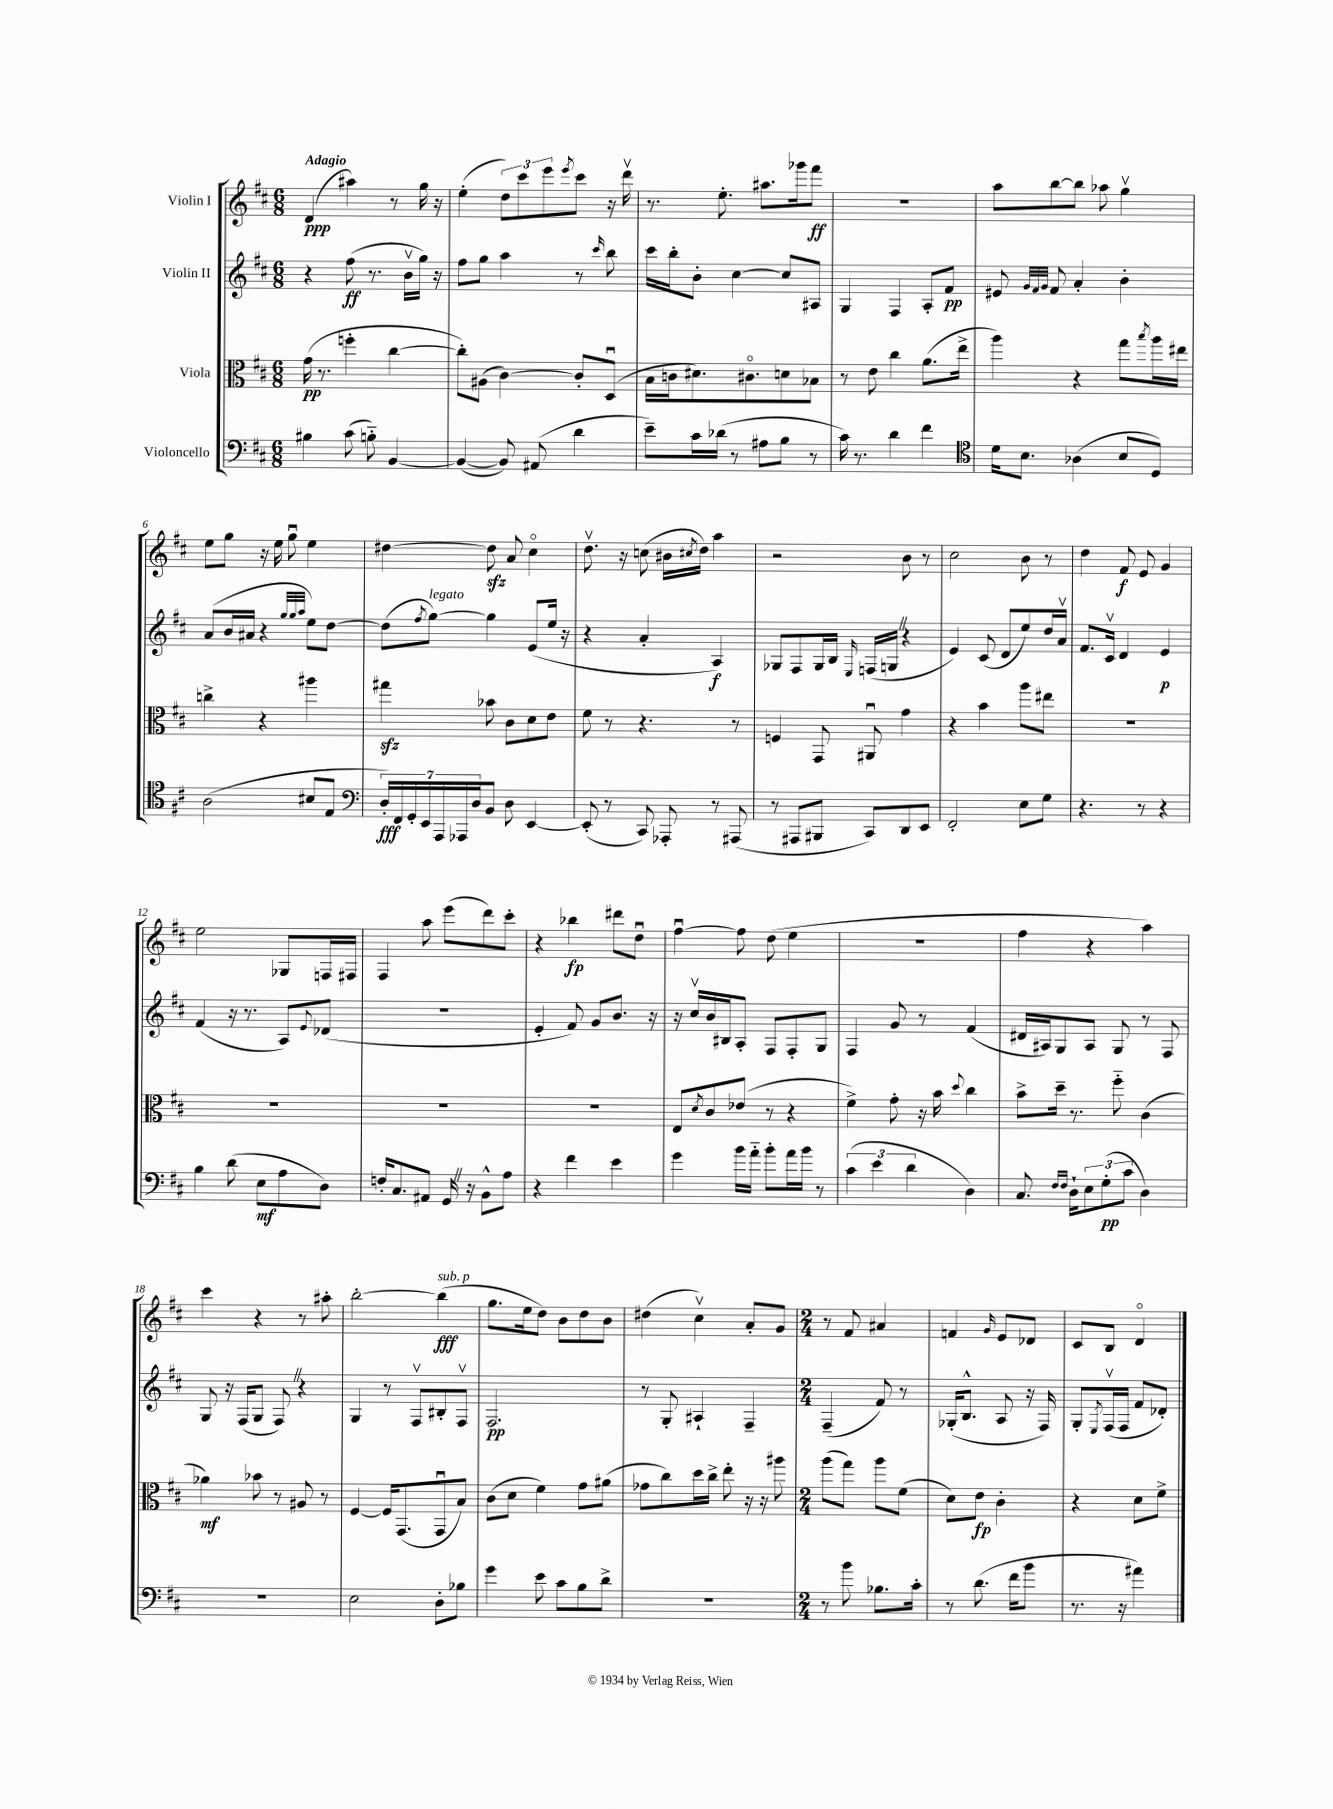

**kern	**dynam	**kern	**dynam	**kern	**dynam	**kern	**dynam
*part4	*part4	*part3	*part3	*part2	*part2	*part1	*part1
*staff4	*staff4	*staff3	*staff3	*staff2	*staff2	*staff1	*staff1
*I"Violoncello	*	*I"Viola	*	*I"Violin II	*	*I"Violin I	*
*clefF4	*	*clefC3	*	*clefG2	*	*clefG2	*
*k[f#c#]	*	*k[f#c#]	*	*k[f#c#]	*	*k[f#c#]	*
*M6/8	*	*M6/8	*	*M6/8	*	*M6/8	*
=1	=1	=1	=1	=1	=1	=1	=1
!	!	!	!	!	!	!LO:TX:a:B:t=Adagio	!
4B#X\	.	(16g\	pp	4r	.	(4d/	ppp
.	.	8.r	.	.	.	.	.
(8c#\	.	4ffn'\	.	(8ff#\	ff	4aa#X\)	.
8Bn\)	.	.	.	8.r	.	.	.
[4BB/	.	[4cc#\	.	.	.	8r	.
.	.	.	.	16bv\LL	.	.	.
.	.	.	.	16gg\JJ)	.	16gg\	.
.	.	.	.	16r	.	16r	.
=2	=2	=2	=2	=2	=2	=2	=2
(4BB/_	.	8cc#'\L])	.	8ff#\L	.	(4ee'\	.
.	.	(8A#X\J	.	8gg\J	.	.	.
8BB/])	.	[4c#\)	.	4aa\	.	12dd\L)	.
.	.	.	.	.	.	12ccc#\	.
(8AA#X/	.	.	.	.	.	.	.
.	.	.	.	.	.	12eee\	.
.	.	.	.	.	.	8qeee/	.
4d\	.	8c#'/L]	.	8r	.	8ccc#\J	.
.	.	.	.	16qqccc#/	.	.	.
.	.	(8Du/J	.	8bb\	.	16r	.
.	.	.	.	.	.	16dddv\	.
=3	=3	=3	=3	=3	=3	=3	=3
8e~\L)	.	16B\LL	.	16ccc#\LL	.	8.r	.
.	.	16cn\J	.	16bb'\J	.	.	.
16c#\L	.	8.d#X\)	.	8b'\J	.	.	.
(16d-X\JJ	.	.	.	.	.	8.ee'\	.
8r	.	.	.	[4cc#\	.	.	.
.	.	8.c#X\	.	.	.	.	.
8A#X\L	.	.	.	.	.	8.aa#X\L	.
8B\J	.	8dn\	.	8cc#/L]	.	.	.
.	.	.	.	.	.	16ggg-X\k	.
8r	.	8B-X\J	.	8A#X/J	.	8fff#\J	ff
=4	=4	=4	=4	=4	=4	=4	=4
16c#\)	.	8r	.	4G/	.	2.r	.
8.r	.	.	.	.	.	.	.
.	.	8e\	.	.	.	.	.
4d\	.	4cc#\	.	4F#/	.	.	.
4f#\	.	(8.a\L	.	8A'/L	.	.	.
.	.	.	.	8f#/J	pp	.	.
.	.	16ee^\Jk	.	.	.	.	.
=5	=5	=5	=5	=5	=5	=5	=5
*clefC4	*	*	*	*	*	*	*
16d\KL	.	4aa\)	.	8e#X/	.	8aa\L	.
8.B\J	.	.	.	.	.	.	.
.	.	.	.	32qqg/LLL	.	.	.
.	.	.	.	32qqf#/	.	.	.
.	.	.	.	32qqg/JJJ	.	.	.
.	.	.	.	8f#/	.	[8bb\	.
(4A-X\	.	4r	.	4a'/	.	8bb\J]	.
.	.	.	.	.	.	8aa-X\	.
8B/L	.	8gg\L	.	4b'\	.	4ggv\	.
.	.	8qbb/	.	.	.	.	.
8D/J)	.	16aa\L	.	.	.	.	.
.	.	16ee#X\JJ	.	.	.	.	.
!!LO:LB:g=z
=6	=6	=6	=6	=6	=6	=6	=6
(2A\	.	4ccn^\	.	(8a/L	.	8ee\L	.
.	.	.	.	16b/L	.	8gg\J	.
.	.	.	.	16a#X/JJ	.	.	.
.	.	4r	.	4r	.	16r	.
.	.	.	.	.	.	16ee\	.
.	.	.	.	.	.	8ggu\	.
.	.	.	.	32qqgg/LLL	.	.	.
.	.	.	.	32qqgg/	.	.	.
.	.	.	.	32qqaa/JJJ	.	.	.
8B#X/L	.	4aa#X\	.	8ee\L)	.	4ee\	.
8E/J	.	.	.	[8dd\J	.	.	.
=7	=7	=7	=7	=7	=7	=7	=7
*clefF4	*	*	*	*	*	*	*
28D'/LL)	fff	4gg#Xzz\	.	(8dd\L]	.	[4dd#X\	.
28FF#/	.	.	.	.	.	.	.
28GG'/	.	.	.	.	.	.	.
28EE/	.	.	.	.	.	.	.
.	.	.	.	8qff#/	.	.	.
!	!	!	!	!LO:TX:a:i:t=legato	!	!	!
.	.	.	.	[8gg\J)	.	.	.
28AAA/	.	.	.	.	.	.	.
28AAA-X/	.	.	.	.	.	.	.
28D/J	.	.	.	.	.	.	.
8BB/J	.	8b-X\	.	4gg\]	.	8dd#zz\]	.
8D\	.	8c#\L	.	.	.	8a/	.
[4EE/	.	8d\	.	(8e/L	.	4cc#\	.
.	.	8e\J	.	16ee/Jk	.	.	.
.	.	.	.	16r	.	.	.
=8	=8	=8	=8	=8	=8	=8	=8
(8EE'/]	.	8f#\	.	4r	.	8.ddv\	.
8r	.	8r	.	.	.	.	.
.	.	.	.	.	.	16r	.
8CC#/)	.	4.r	.	4a'/	.	(8ccn\	.
8AAA-X'/	.	.	.	.	.	16b#X\LL	.
.	.	.	.	.	.	8qcc#X/	.
.	.	.	.	.	.	16dd\JJ)	.
8r	.	.	.	4A/)	f	4aa\	.
(8AAA#X/	.	8r	.	.	.	.	.
=9	=9	=9	=9	=9	=9	=9	=9
8r	.	4Fn/	.	8G-X/L	.	2r	.
8AAA#X/L	.	.	.	8F#/	.	.	.
8BBB#X/J	.	8GG/	.	16G-/L	.	.	.
.	.	.	.	16B/JJ	.	.	.
.	.	.	.	16qqE/	.	.	.
8CC#/L)	.	8AA#Xu/	.	(16Fn/LL	.	.	.
.	.	.	.	16GnZ/JJ	.	.	.
8DD/	.	4g\	.	4r	.	8b\	.
8EE/J	.	.	.	.	.	8r	.
=10	=10	=10	=10	=10	=10	=10	=10
2FF#'/	.	4r	.	4e/)	.	2cc#\	.
.	.	4b\	.	(8c#/	.	.	.
.	.	.	.	8d/L	.	.	.
8E\L	.	8aa\L	.	8ee/)	.	8b\	.
8G\J	.	8ee#X\J	.	16dd/L	.	8r	.
.	.	.	.	16av/JJ	.	.	.
=11	=11	=11	=11	=11	=11	=11	=11
4.r	.	2.r	.	8.f#/L	.	4dd\	.
.	.	.	.	16c#v/Jk	.	.	.
.	.	.	.	4d/	.	8f#/	f
8r	.	.	.	.	.	8e/	.
4r	.	.	.	4e/	p	4g/	.
!!LO:LB:g=z
=12	=12	=12	=12	=12	=12	=12	=12
4B\	.	2.r	.	(4f#/	.	2ee\	.
(8d\	.	.	.	16r	.	.	.
.	.	.	.	8.r	.	.	.
8E\L	mf	.	.	.	.	.	.
8A\	.	.	.	8A/L)	.	8G-X/L	.
.	.	.	.	8qqe/	.	.	.
8D\J)	.	.	.	(8d-X/J	.	16Fn/L	.
.	.	.	.	.	.	16F#X/JJ	.
=13	=13	=13	=13	=13	=13	=13	=13
16Fn'/KL	.	2.r	.	2.r	.	4F#/	.
8.C#/	.	.	.	.	.	.	.
8AA#X/J	.	.	.	.	.	8aa\	.
16GGZ/	.	.	.	.	.	(8eee\L	.
16r	.	.	.	.	.	.	.
8BB^^\L	.	.	.	.	.	8ddd\)	.
8A\J	.	.	.	.	.	8ccc#'\J	.
=14	=14	=14	=14	=14	=14	=14	=14
4r	.	2.r	.	4e'/	.	4r	.
4f#\	.	.	.	8f#/)	.	4bb-X\	fp
.	.	.	.	8g/L	.	.	.
4e\	.	.	.	8.b/J	.	8ddd#X\L	.
.	.	.	.	.	.	8ddu\J	.
.	.	.	.	16r	.	.	.
=15	=15	=15	=15	=15	=15	=15	=15
4g\	.	8E/L	.	16r	.	[4ff#u\	.
.	.	.	.	16cc#v/LL	.	.	.
.	.	8qd/	.	.	.	.	.
.	.	8c#/	.	16b/	.	.	.
.	.	.	.	16B#X/J	.	.	.
16b\LL	.	(8e-X/J	.	8A'/J	.	8ff#\]	.
16a\JJ	.	.	.	.	.	.	.
8b'\L	.	8r	.	8F#/L	.	(8dd\	.
16a\L	.	4r	.	8F#'/	.	4ee\	.
16b\JJ	.	.	.	.	.	.	.
8r	.	.	.	8G/J	.	.	.
=16	=16	=16	=16	=16	=16	=16	=16
(6c#\	.	4f#^\)	.	4F#/	.	2.r	.
6e\	.	.	.	.	.	.	.
.	.	8g'\	.	8g/	.	.	.
6d\	.	.	.	.	.	.	.
.	.	16r	.	8r	.	.	.
.	.	16b\	.	.	.	.	.
.	.	8qqdd/	.	.	.	.	.
4D\)	.	4cc#\	.	(4f#/	.	.	.
=17	=17	=17	=17	=17	=17	=17	=17
8.C#/	.	8b^\L	.	16d#X/LL	.	4ff#\	.
.	.	.	.	16A#X/J)	.	.	.
.	.	16dd~\Jk	.	8G/	.	.	.
16qqF#/LL	.	.	.	.	.	.	.
16qqF#/JJ	.	.	.	.	.	.	.
16D`\KL	.	8.r	.	.	.	.	.
12E\	.	.	.	8A#/J	.	4r	.
(12G'\	pp	.	.	.	.	.	.
.	.	8ff#\	.	8G/	.	.	.
12c#\J	.	.	.	.	.	.	.
4D\)	.	(4c#\	.	8r	.	4aa\)	.
.	.	.	.	8F#/	.	.	.
!!LO:LB:g=z
=18	=18	=18	=18	=18	=18	=18	=18
2.r	.	4a-X\)	mf	8G/	.	4ccc#\	.
.	.	.	.	16r	.	.	.
.	.	.	.	(16F#/KL	.	.	.
.	.	8b-X\	.	8G/J	.	4r	.
.	.	8r	.	8F#Z/)	.	.	.
.	.	8A#X/	.	4r	.	8r	.
.	.	8r	.	.	.	8aa#X'\	.
=19	=19	=19	=19	=19	=19	=19	=19
2E\	.	[4F#/	.	4G/	.	[2bb'\	.
.	.	16F#/KL]	.	8r	.	.	.
.	.	(8.GG/	.	.	.	.	.
.	.	.	.	8F#v/L	.	.	.
!	!	!	!	!	!	!LO:TX:a:i:t=sub. p	!
8D'\L	.	8GGu/	.	8B#X'/	.	(4bb\]	fff
8B-X\J	.	8B/J)	.	8F#v/J	.	.	.
=20	=20	=20	=20	=20	=20	=20	=20
4g\	.	(8c#\L	.	2.F#/	pp	8.gg\L	.
.	.	8d\J	.	.	.	.	.
.	.	.	.	.	.	16ee\k	.
8e\	.	4f#\)	.	.	.	8dd\J)	.
8c#\L	.	.	.	.	.	8b\L	.
8B\	.	8g\L	.	.	.	8dd\	.
8d^\J	.	(8a#X\J	.	.	.	8b\J	.
=21	=21	=21	=21	=21	=21	=21	=21
2.r	.	8g-X\L	.	8r	.	(4dd#X\	.
.	.	8cc#\)	.	8G'/	.	.	.
.	.	16dd\L	.	4A#X`/	.	4cc#v\)	.
.	.	16cc#^\JJ	.	.	.	.	.
.	.	8ee'\	.	.	.	.	.
.	.	16r	.	4F#~/	.	8a'/L	.
.	.	16r	.	.	.	.	.
.	.	8aa#X\	.	.	.	8g/J	.
=22	=22	=22	=22	=22	=22	=22	=22
*M2/4	*	*M2/4	*	*M2/4	*	*M2/4	*
8r	.	(8aa\L	.	(4F#~/	.	8r	.
8b\	.	8gg\J)	.	.	.	8f#/	.
8.B-X\L	.	8aa\L	.	8f#/)	.	4a#X/	.
.	.	(8f#\J	.	8r	.	.	.
16c#'\Jk	.	.	.	.	.	.	.
=23	=23	=23	=23	=23	=23	=23	=23
8r	.	8d\L)	.	(16G-X'/KL	.	4fn/	.
.	.	.	.	8.B^^/J	.	.	.
(8.d\	.	8e\J	fp	.	.	.	.
.	.	.	.	.	.	16qqg/	.
.	.	4c#'\	.	8A/	.	8e/L	.
16f#\KL	.	.	.	.	.	.	.
8b\J	.	.	.	16r	.	8d-X/J	.
.	.	.	.	16F#/)	.	.	.
=24	=24	=24	=24	=24	=24	=24	=24
8.r	.	4r	.	8G'/L	.	8c#/L	.
.	.	.	.	8qE/	.	.	.
.	.	.	.	(16F#v/L	.	8B/J	.
16r	.	.	.	16F#/JJ	.	.	.
4a#X\)	.	8d\L	.	8f#/L	.	4d/	.
.	.	8f#^\J	.	8d-X'/J)	.	.	.
==	==	==	==	==	==	==	==
*-	*-	*-	*-	*-	*-	*-	*-
